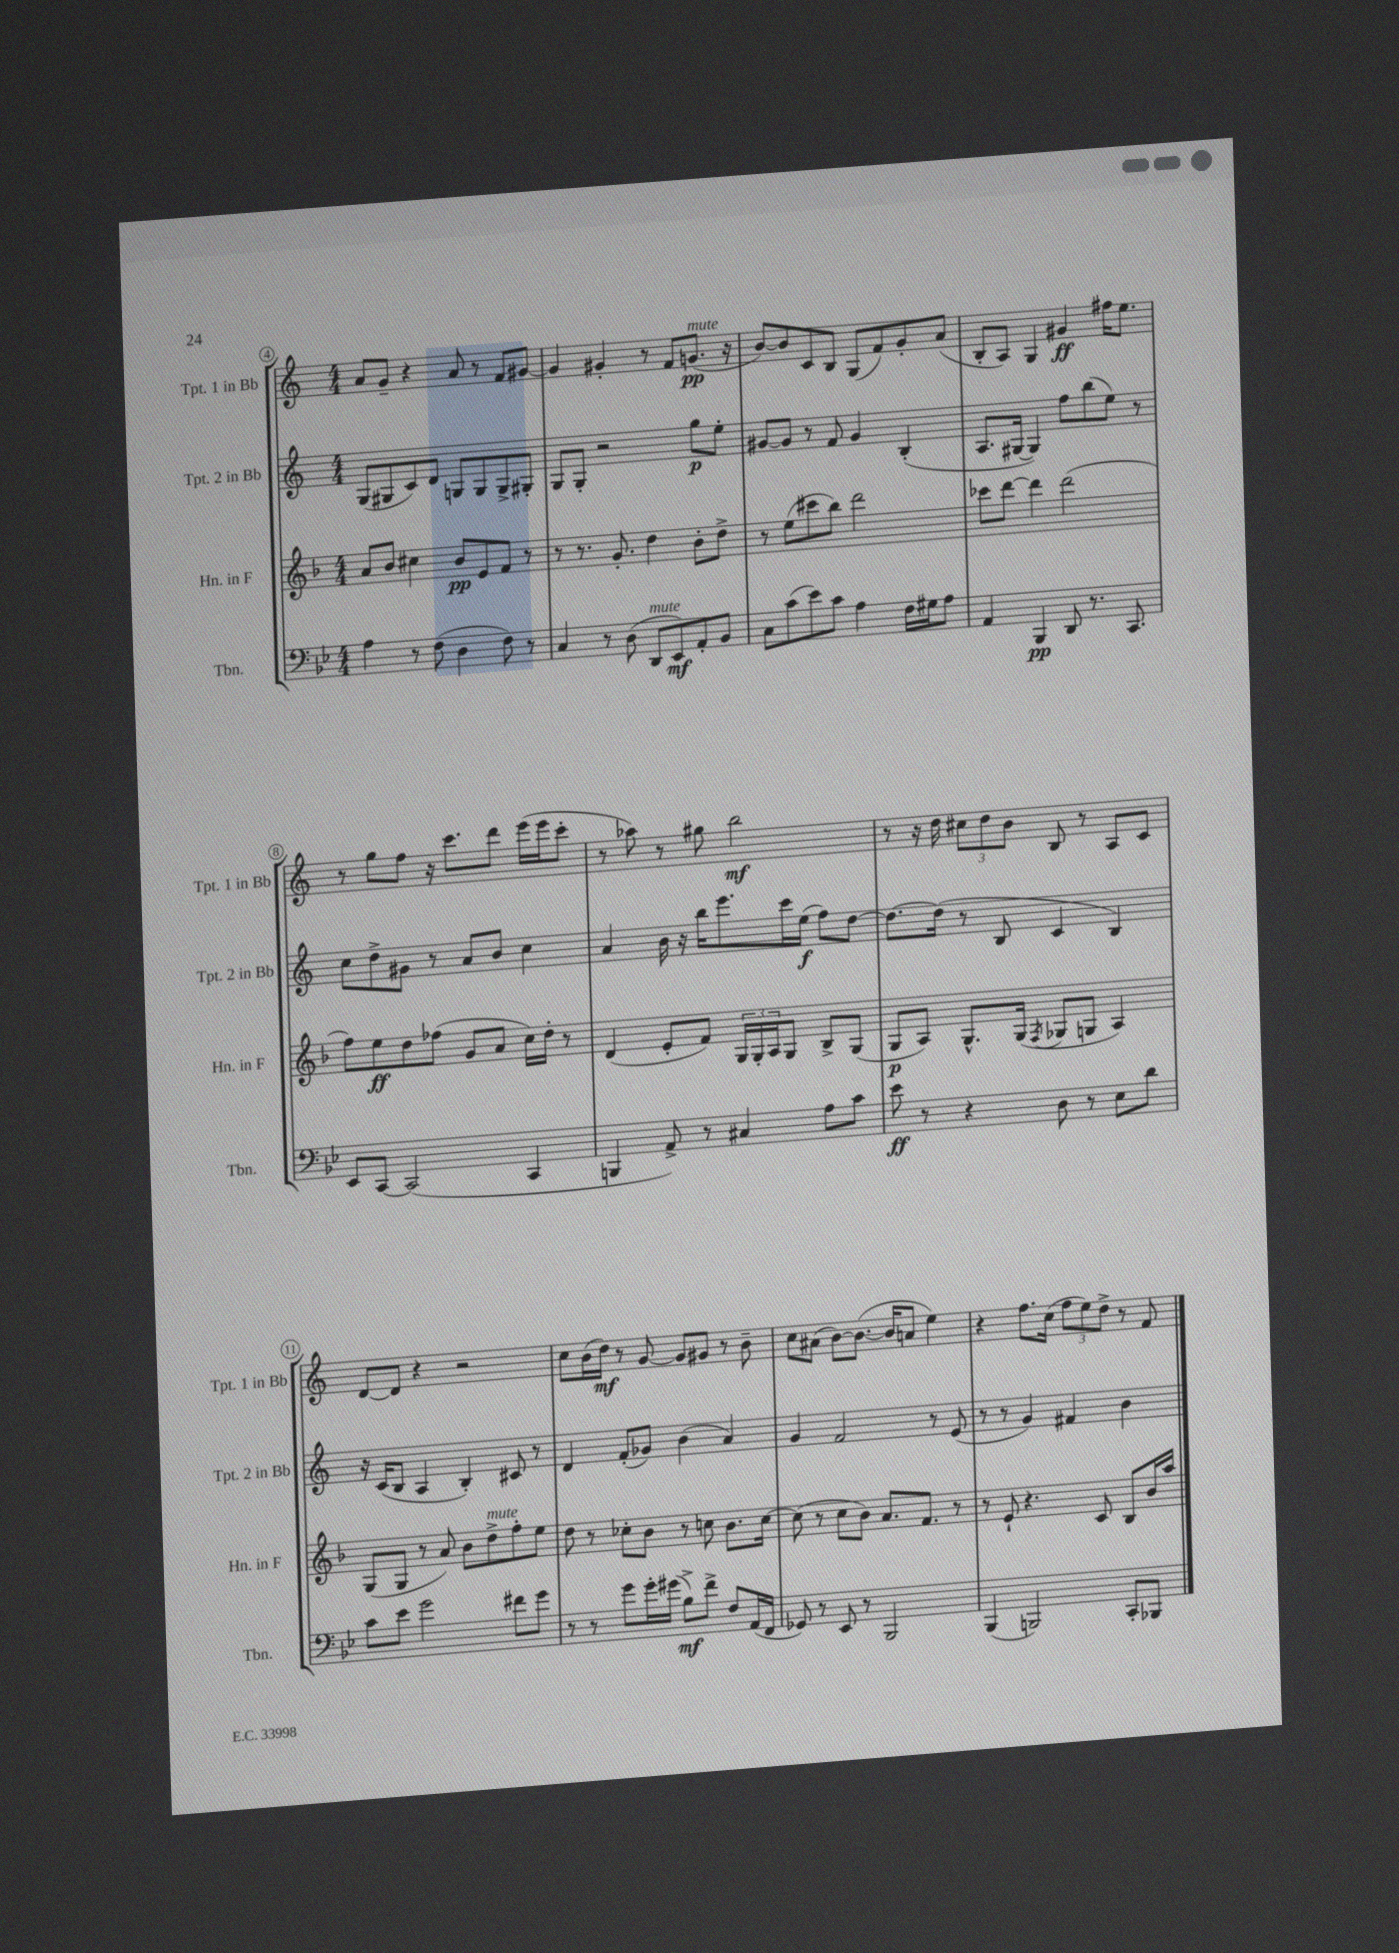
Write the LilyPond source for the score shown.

<<
\new StaffGroup <<
\new Staff = "s0" \with { instrumentName = "Tpt. 1 in Bb" shortInstrumentName = "Tpt. 1 in Bb" } {
    \clef treble \key c \major \numericTimeSignature \time 4/4
    a'8 g'8-- r4 a'8 r8 f'8 gis'8~ |
    gis'4 gis'4-. r8 f'8 g'8.\pp^\markup { \italic "mute" }( r16 |
    b'8~) b'8 c'8 b8 g8( f'8) g'8-. a'8( |
    b8-. a8) g4 gis'4\ff fis''16 e''8. |
    r8 g''8 f''8 r16 c'''8. d'''8 e'''16( e'''16 c'''8-. |
    r8 aes''8) r8 gis''8 b''2\mf |
    r8 r16 d''16 \tuplet 3/2 { cis''8 d''8 b'8 } b8 r8 a8 c'8 |
    d'8~ d'8 r4 r2 |
    c''8 b'16( d''16\mf) r8 g'8~ g'8 gis'8 r8 b'8-- |
    c''8 ais'8( b'8~) b'8.~( b'16 a'8 e''4) |
    r4 f''8. c''16( \tuplet 3/2 { f''8 e''8) d''8-> } r8 f'8 \bar "|." |
}
\new Staff = "s1" \with { instrumentName = "Tpt. 2 in Bb" shortInstrumentName = "Tpt. 2 in Bb" } {
    \clef treble \key c \major \numericTimeSignature \time 4/4
    g8( gis8 c'8) d'8 g8 g8 g8-> gis8-. |
    g8 g8-. r2 g''8\p e''8-. |
    gis'8~ gis'8 r8 f'8 gis'4 b4-.( |
    a8. gis16~ gis4) f''8 b''8( e''8) r8 |
    c''8 d''8-> gis'8 r8 a'8 b'8 c''4 |
    a'4 b'16 r16 b''16 e'''8. c'''16 e''16\f( f''8) d''8~ |
    d''8.~ d''16( r8 b8 c'4 b4) |
    r16 c'16( b8 a4 b4-.) cis'8 r8 |
    d'4 f'8-.( ges'8) b'4( a'4) |
    g'4 f'2 r8 e'8( |
    r8 r8 g'4) fis'4 b'4 \bar "|." |
}
\new Staff = "s2" \with { instrumentName = "Hn. in F" shortInstrumentName = "Hn. in F" } {
    \clef treble \key f \major \numericTimeSignature \time 4/4
    a'8 bes'8 cis''4 bes'8\pp e'8 f'8 r8 |
    r8 r8. g'8.-. d''4 bes'8-. d''8-> |
    r8 e''8( cis'''8 bes''8) d'''2 |
    ces'''8 d'''8~ d'''4 d'''2( |
    f''8) e''8\ff d''8 fes''8( g'8 a'8 c''16) d''16-. r8 |
    d'4( e'8-. f'8) \tuplet 3/2 { g16 g16-. a16 } g8 bes8-> g8( |
    g8\p a8) g8.-^ g16( \acciaccatura { f8 } ges8 g8 a4) |
    g8( g8 r8 a'8) bes'8 d''8->^\markup { \italic "mute" } f''8-. e''8 |
    d''8 r8 ces''8-. bes'8 r8 c''8 bes'8. c''16~ |
    c''8( r8 c''8 bes'8) a'8. f'8. r8 |
    r8 e'8-! r4. c'8 bes8 bes'16 a''16 \bar "|." |
}
\new Staff = "s3" \with { instrumentName = "Tbn." shortInstrumentName = "Tbn." } {
    \clef bass \key bes \major \numericTimeSignature \time 4/4
    a4 r8 f8( d4 f8) r8 |
    c4 r8 d8( d,8^\markup { \italic "mute" } ees,8\mf) a,8-. bes,8 |
    c8 c'8( ees'8) c'8 a4 f16 gis16 a8 |
    a,4 bes,,4\pp d,8 r8. c,8. |
    ees,8 c,8~ c,2( c,4 |
    b,,4 a,8->) r8 cis4 a8 c'8 |
    ees'8\ff r8 r4 d8 r8 ees8 d'8 |
    c'8 ees'8 g'2 fis'8 g'8 |
    r8 r8 g'8 g'16-. gis'16( bes8->\mf) f'8-> f8 a,16( f,16 |
    ges,8) r8 ees,8 r8 bes,,2 |
    bes,,4( b,,2) c,8-. bes,,8 \bar "|." |
}
>>
>>
\layout { \context { \Score currentBarNumber = #4 \override BarNumber.stencil = #(make-stencil-circler 0.1 0.3 ly:text-interface::print) } }
